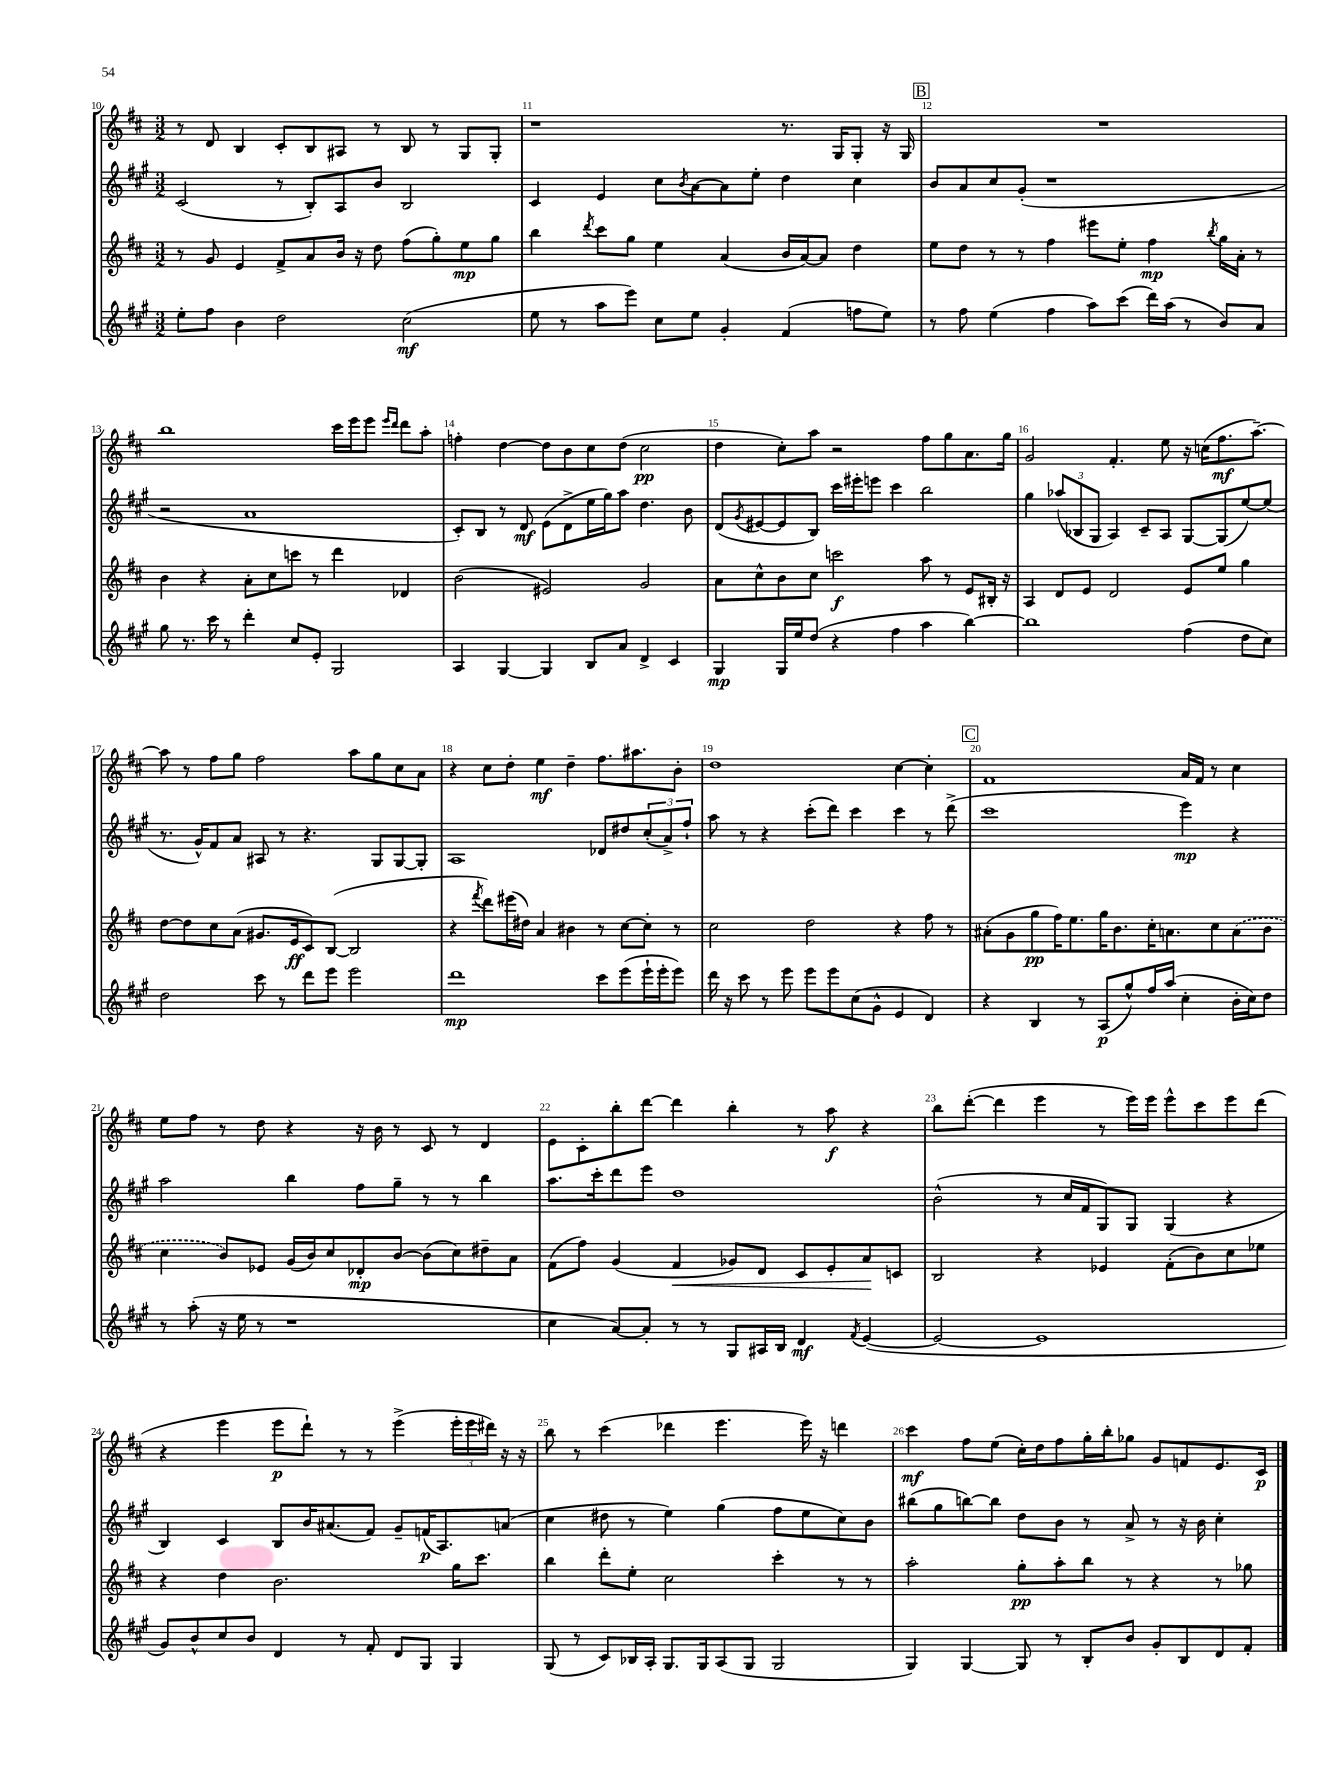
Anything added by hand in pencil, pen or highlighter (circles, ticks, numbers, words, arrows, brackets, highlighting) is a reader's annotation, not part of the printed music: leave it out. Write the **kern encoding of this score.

**kern	**dynam	**kern	**dynam	**kern	**dynam	**kern	**dynam
*part4	*part4	*part3	*part3	*part2	*part2	*part1	*part1
*staff4	*staff4	*staff3	*staff3	*staff2	*staff2	*staff1	*staff1
*clefG2	*	*clefG2	*	*clefG2	*	*clefG2	*
*k[f#c#g#]	*	*k[f#c#]	*	*k[f#c#g#]	*	*k[f#c#]	*
*M3/2	*	*M3/2	*	*M3/2	*	*M3/2	*
=10	=10	=10	=10	=10	=10	=10	=10
8ee'\L	.	8r	.	(2c#/	.	8r	.
8ff#\J	.	8g/	.	.	.	8d/	.
4b\	.	4e/	.	.	.	4B/	.
2dd\	.	8f#^/L	.	8r	.	8c#'/L	.
.	.	8a/	.	8B'/L)	.	8B/	.
.	.	16b/Jk	.	8A/	.	8A#X/J	.
.	.	16r	.	.	.	.	.
.	.	8dd\	.	8b/J	.	8r	.
(2cc#\	mf	(8ff#\L	.	2B/	.	8B/	.
.	.	8gg'\)	.	.	.	8r	.
.	.	8ee\	mp	.	.	8G/L	.
.	.	8gg\J	.	.	.	8G'/J	.
=11	=11	=11	=11	=11	=11	=11	=11
8ee\	.	4bb\	.	4c#/	.	1r	.
8r	.	.	.	.	.	.	.
.	.	8qddd/	.	.	.	.	.
8aa\L	.	8ccc#\L	.	4e/	.	.	.
8eee\J)	.	8gg\J	.	.	.	.	.
8cc#\L	.	4ee\	.	8cc#\L	.	.	.
.	.	.	.	8qb/	.	.	.
8ee\J	.	.	.	[8a\	.	.	.
4g#'/	.	(4a/	.	8a\]	.	.	.
.	.	.	.	8ee'\J	.	.	.
(4f#/	.	16b/LL	.	4dd\	.	8.r	.
.	.	[16a/J)	.	.	.	.	.
.	.	8a/J]	.	.	.	.	.
.	.	.	.	.	.	16G/KL	.
8ffn\L	.	4dd\	.	4cc#\	.	8G'/J	.
8ee\J)	.	.	.	.	.	16r	.
.	.	.	.	.	.	16G/	.
!!LO:REH:place=s1:t=B
=12	=12	=12	=12	=12	=12	=12	=12
8r	.	8ee\L	.	8b/L	.	1.r	.
8ff#\	.	8dd\J	.	8a/	.	.	.
(4ee\	.	8r	.	8cc#/	.	.	.
.	.	8r	.	(8g#'/J	.	.	.
4ff#\	.	4ff#\	.	1r	.	.	.
8aa\L)	.	8eee#X\L	.	.	.	.	.
(8ccc#\J	.	8ee'\J	.	.	.	.	.
16ddd\LL)	.	4ff#\	mp	.	.	.	.
(16aa\JJ	.	.	.	.	.	.	.
8r	.	.	.	.	.	.	.
.	.	8qbb/	.	.	.	.	.
8b/L)	.	16gg\LL	.	.	.	.	.
.	.	16a'\JJ	.	.	.	.	.
8a/J	.	8r	.	.	.	.	.
!!LO:LB:g=z
=13	=13	=13	=13	=13	=13	=13	=13
8gg#\	.	4b\	.	2r	.	1bb	.
8.r	.	.	.	.	.	.	.
.	.	4r	.	.	.	.	.
16ccc#\	.	.	.	.	.	.	.
8r	.	.	.	.	.	.	.
4ddd'\	.	8a'\L	.	1a	.	.	.
.	.	8cc#\	.	.	.	.	.
8cc#/L	.	8cccn\J	.	.	.	.	.
8e'/J	.	8r	.	.	.	.	.
2G#/	.	4ddd\	.	.	.	16ccc#\LL	.
.	.	.	.	.	.	16eee\J	.
.	.	.	.	.	.	8eee\J	.
.	.	.	.	.	.	16qqeee/LL	.
.	.	.	.	.	.	16qqddd/JJ	.
.	.	4d-X/	.	.	.	8ddd\L	.
.	.	.	.	.	.	8aa'\J	.
=14	=14	=14	=14	=14	=14	=14	=14
4A/	.	(2b\	.	8c#'/L)	.	4ffn'\	.
.	.	.	.	8B/J	.	.	.
[4G#/	.	.	.	8r	.	[4dd\	.
.	.	.	.	8d/	mf	.	.
4G#/]	.	2e#X/)	.	(8e\L	.	8dd\L]	.
.	.	.	.	8d^\	.	8b\	.
8B/L	.	.	.	16ee\L	.	8cc#\	.
.	.	.	.	16gg#\J)	.	.	.
8a/J	.	.	.	8aa\J	.	(8dd\J	.
4d^/	.	2g/	.	4.dd\	.	2cc#\	pp
4c#/	.	.	.	.	.	.	.
.	.	.	.	8b\	.	.	.
=15	=15	=15	=15	=15	=15	=15	=15
4G#/	mp	8a\L	.	(8d/L	.	4dd\	.
.	.	.	.	8qg#/	.	.	.
.	.	8cc#^^\	.	[8e#X/	.	.	.
16G#/LL	.	8b\	.	8e#/]	.	8cc#'\L)	.
16ee/J	.	.	.	.	.	.	.
(8dd/J	.	8cc#\J	.	8B/J)	.	8aa\J	.
4r	.	2cccn\	f	16ccc#\LL	.	2r	.
.	.	.	.	16eee#X'\J	.	.	.
.	.	.	.	8eeen\J	.	.	.
4ff#\	.	.	.	4ccc#\	.	.	.
4aa\	.	8aa\	.	2bb\	.	8ff#\L	.
.	.	8r	.	.	.	8gg\	.
[4bb\)	.	8e/L	.	.	.	8.a\	.
.	.	16B#X'/Jk	.	.	.	.	.
.	.	16r	.	.	.	16gg\Jk	.
=16	=16	=16	=16	=16	=16	=16	=16
1bb]	.	4A/	.	4gg#\	.	2g/	.
.	.	8d/L	.	(12aa-X/L	.	.	.
.	.	.	.	12B-X/	.	.	.
.	.	8e/J	.	.	.	.	.
.	.	.	.	12G#/J	.	.	.
.	.	2d/	.	4A/)	.	4.f#'/	.
.	.	.	.	8c#~/L	.	.	.
.	.	.	.	8A/J	.	8ee\	.
(4ff#\	.	8e/L	.	[8G#/L	.	16r	.
.	.	.	.	.	.	(16ccn\KL	.
.	.	8ee/J	.	(8G#/]	.	8.ff#\	mf
8dd\L	.	4gg\	.	[8ee/)	.	.	.
.	.	.	.	.	.	[8.aa~\J)	.
8cc#\J)	.	.	.	(8ee/J]	.	.	.
!!LO:LB:g=z
=17	=17	=17	=17	=17	=17	=17	=17
2dd\	.	[8dd\L	.	8.r	.	8aa\]	.
.	.	8dd\]	.	.	.	8r	.
.	.	.	.	16g#^^/KL)	.	.	.
.	.	8cc#\	.	8f#/	.	8ff#\L	.
.	.	(8a\J	.	8a/J	.	8gg\J	.
8ccc#\	.	8.g#X/L	.	8A#X/	.	2ff#\	.
8r	.	.	.	8r	.	.	.
.	.	16e/k	ff	.	.	.	.
8ddd\L	.	8c#/)	.	4.r	.	.	.
8eee\J	.	([8B/J	.	.	.	.	.
2eee\	.	2B/]	.	.	.	8aa\L	.
.	.	.	.	8G#/L	.	8gg\	.
.	.	.	.	[8G#/	.	8cc#\	.
.	.	.	.	8G#'/J]	.	8a\J	.
=18	=18	=18	=18	=18	=18	=18	=18
1ddd	mp	4r	.	1A	.	4r	.
.	.	8qfff#/	.	.	.	.	.
.	.	8ddd\L)	.	.	.	8cc#\L	.
.	.	(16eee#X\L	.	.	.	8dd'\J	.
.	.	16dd#X\JJ)	.	.	.	.	.
.	.	4a/	.	.	.	4ee\	mf
.	.	4b#X\	.	.	.	4dd~\	.
8ccc#\L	.	8r	.	8d-X/L	.	8.ff#\L	.
(8eee\	.	[8cc#\L	.	8dd#X/	.	.	.
.	.	.	.	.	.	8.aa#X\	.
16eee`\L	.	8cc#'\J]	.	(12cc#'/	.	.	.
16eee'\J	.	.	.	.	.	.	.
.	.	.	.	12a^/)	.	.	.
8eee\J)	.	8r	.	.	.	8b'\J	.
.	.	.	.	12ff#`/J	.	.	.
=19	=19	=19	=19	=19	=19	=19	=19
16ddd\	.	2cc#\	.	8aa\	.	1dd	.
16r	.	.	.	.	.	.	.
8ccc#\	.	.	.	8r	.	.	.
8r	.	.	.	4r	.	.	.
8eee\	.	.	.	.	.	.	.
8eee\L	.	2dd\	.	(8ccc#'\L	.	.	.
8eee\	.	.	.	8ddd\J)	.	.	.
(8cc#\	.	.	.	4ccc#\	.	.	.
8g#^^\J	.	.	.	.	.	.	.
4e/	.	4r	.	4ccc#\	.	[4cc#\	.
4d/)	.	8ff#\	.	8r	.	4cc#'\]	.
.	.	8r	.	(8ddd^\	.	.	.
!!LO:REH:place=s1:t=C
=20	=20	=20	=20	=20	=20	=20	=20
4r	.	(8a#X'\L	.	1ccc#	.	1f#	.
.	.	8g\	.	.	.	.	.
4B/	.	8gg\	pp	.	.	.	.
.	.	16ff#\K)	.	.	.	.	.
.	.	8.ee\	.	.	.	.	.
8r	.	.	.	.	.	.	.
(8A/L	p	16gg\K	.	.	.	.	.
.	.	8.b\	.	.	.	.	.
8gg#^^/)	.	.	.	.	.	.	.
16ff#/L	.	16cc#'\K	.	.	.	.	.
(16aa/JJ	.	8.an\	.	.	.	.	.
4cc#'\	.	.	.	4eee\)	mp	16a/LL	.
.	.	.	.	.	.	16f#/JJ	.
.	.	8cc#\	.	.	.	8r	.
16b'\LL	.	(8a\	.	4r	.	4cc#\	.
16cc#\J)	.	.	.	.	.	.	.
8dd\J	.	8b\J	.	.	.	.	.
!!LO:LB:g=z
=21	=21	=21	=21	=21	=21	=21	=21
8r	.	4cc#\	.	2aa\	.	8ee\L	.
(8aa'\	.	.	.	.	.	8ff#\J	.
16r	.	8b/L)	.	.	.	8r	.
16ee\	.	.	.	.	.	.	.
8r	.	8e-X/J	.	.	.	8dd\	.
1r	.	(16g/LL	.	4bb\	.	4r	.
.	.	16b/J)	.	.	.	.	.
.	.	8cc#/	.	.	.	.	.
.	.	8d-X'/	mp	8ff#\L	.	16r	.
.	.	.	.	.	.	16b\	.
.	.	[8b/J	.	8gg#~\J	.	8r	.
.	.	(8b\L]	.	8r	.	8c#/	.
.	.	8cc#\)	.	8r	.	8r	.
.	.	8dd#X~\	.	4bb\	.	4d/	.
.	.	8a\J	.	.	.	.	.
=22	=22	=22	=22	=22	=22	=22	=22
4cc#\	.	(8f#\L	.	8.aa\L	.	8e\L	.
.	.	8ff#\J)	.	.	.	8c#'\	.
.	.	.	.	16ccc#'\k	.	.	.
[8a/L)	.	(4g/	.	8ddd\	.	8bb'\	.
8a'/J]	.	.	.	8eee\J	.	[8ddd\J	.
!	!	!	!LO:HP:b	!	!	!	!
8r	.	4f#/	<	1dd	.	4ddd\]	.
8r	.	.	.	.	.	.	.
8G#/L	.	8g-X/L)	.	.	.	4bb'\	.
16A#X/L	.	8d/J	.	.	.	.	.
16B/JJ	.	.	.	.	.	.	.
4d/	mf	8c#/L	.	.	.	8r	.
.	.	8e'/	.	.	.	8aa\	f
8qf#/	.	.	.	.	.	.	.
([4e/	.	8a/	.	.	.	4r	.
.	.	8cn/J	[	.	.	.	.
=23	=23	=23	=23	=23	=23	=23	=23
2e/_	.	2B/	.	(2b^^\	.	8bb\L	.
.	.	.	.	.	.	([8ddd'\J	.
.	.	.	.	.	.	4ddd\]	.
1e]	.	4r	.	8r	.	4eee\	.
.	.	.	.	16cc#/LL	.	.	.
.	.	.	.	16f#/J	.	.	.
.	.	4e-X/	.	8G#/)	.	8r	.
.	.	.	.	8G#/J	.	16eee\LL)	.
.	.	.	.	.	.	16eee\JJ	.
.	.	(8f#'\L	.	(4G#/	.	8eee^^\L	.
.	.	8b\)	.	.	.	8ccc#\	.
.	.	8cc#\	.	4r	.	8eee\	.
.	.	8ee-X\J	.	.	.	(8ddd\J	.
!!LO:LB:g=z
=24	=24	=24	=24	=24	=24	=24	=24
8g#/L)	.	4r	.	4B/)	.	4r	.
8b^^/	.	.	.	.	.	.	.
8cc#/	.	4dd\	.	4c#/	.	4eee\	.
8b/J	.	.	.	.	.	.	.
4d/	.	2.b\	.	8B/L	.	8eee\L	p
.	.	.	.	16b/K	.	8ddd`\J)	.
.	.	.	.	(8.a#X/	.	.	.
8r	.	.	.	.	.	8r	.
8f#'/	.	.	.	8f#/J)	.	8r	.
8d/L	.	.	.	8g#~/L	.	(4eee^\	.
8G#/J	.	.	.	(16fn/K	p	.	.
.	.	.	.	8.A/)	.	.	.
4G#/	.	16gg\KL	.	.	.	24eee'\LL	.
.	.	.	.	.	.	24eee\	.
.	.	8.ccc#\J	.	.	.	.	.
.	.	.	.	.	.	24ddd#X\JJ)	.
.	.	.	.	(8an/J	.	16r	.
.	.	.	.	.	.	16r	.
=25	=25	=25	=25	=25	=25	=25	=25
(8G#/	.	4bb\	.	4cc#\	.	8bb\	.
8r	.	.	.	.	.	8r	.
8c#/L)	.	8ddd'\L	.	8dd#X\	.	(4ccc#\	.
16B-X/L	.	8ee'\J	.	8r	.	.	.
16A'/JJ	.	.	.	.	.	.	.
8.G#/L	.	2cc#\	.	4ee\)	.	4ddd-X\	.
16G#/k	.	.	.	.	.	.	.
(8A/	.	.	.	(4gg#\	.	4.eee\	.
8G#/J	.	.	.	.	.	.	.
2G#/	.	4ccc#'\	.	8ff#\L	.	.	.
.	.	.	.	8ee\	.	16eee\)	.
.	.	.	.	.	.	16r	.
.	.	8r	.	8cc#\)	.	4dddn\	.
.	.	8r	.	8b\J	.	.	.
=26	=26	=26	=26	=26	=26	=26	=26
4G#/)	.	2aa'\	.	(8bb#X\L	.	4ccc#\	mf
.	.	.	.	8gg#\	.	.	.
[4G#/	.	.	.	[8bbn\)	.	8ff#\L	.
.	.	.	.	8bb\J]	.	(8ee\J	.
8G#/]	.	8gg'\L	pp	8dd\L	.	16cc#'\LL)	.
.	.	.	.	.	.	16dd\J	.
8r	.	8aa'\	.	8b\J	.	8ff#\	.
8B'/L	.	8bb\J	.	8r	.	16gg'\L	.
.	.	.	.	.	.	16bb'\J	.
8b/J	.	8r	.	8a^/	.	8gg-X\J	.
8g#'/L	.	4r	.	8r	.	8g/L	.
8B/	.	.	.	16r	.	8fn/	.
.	.	.	.	16b\	.	.	.
8d/	.	8r	.	4cc#'\	.	8.e/	.
8f#'/J	.	8gg-X\	.	.	.	.	.
.	.	.	.	.	.	16c#/Jk	p
==	==	==	==	==	==	==	==
*-	*-	*-	*-	*-	*-	*-	*-
